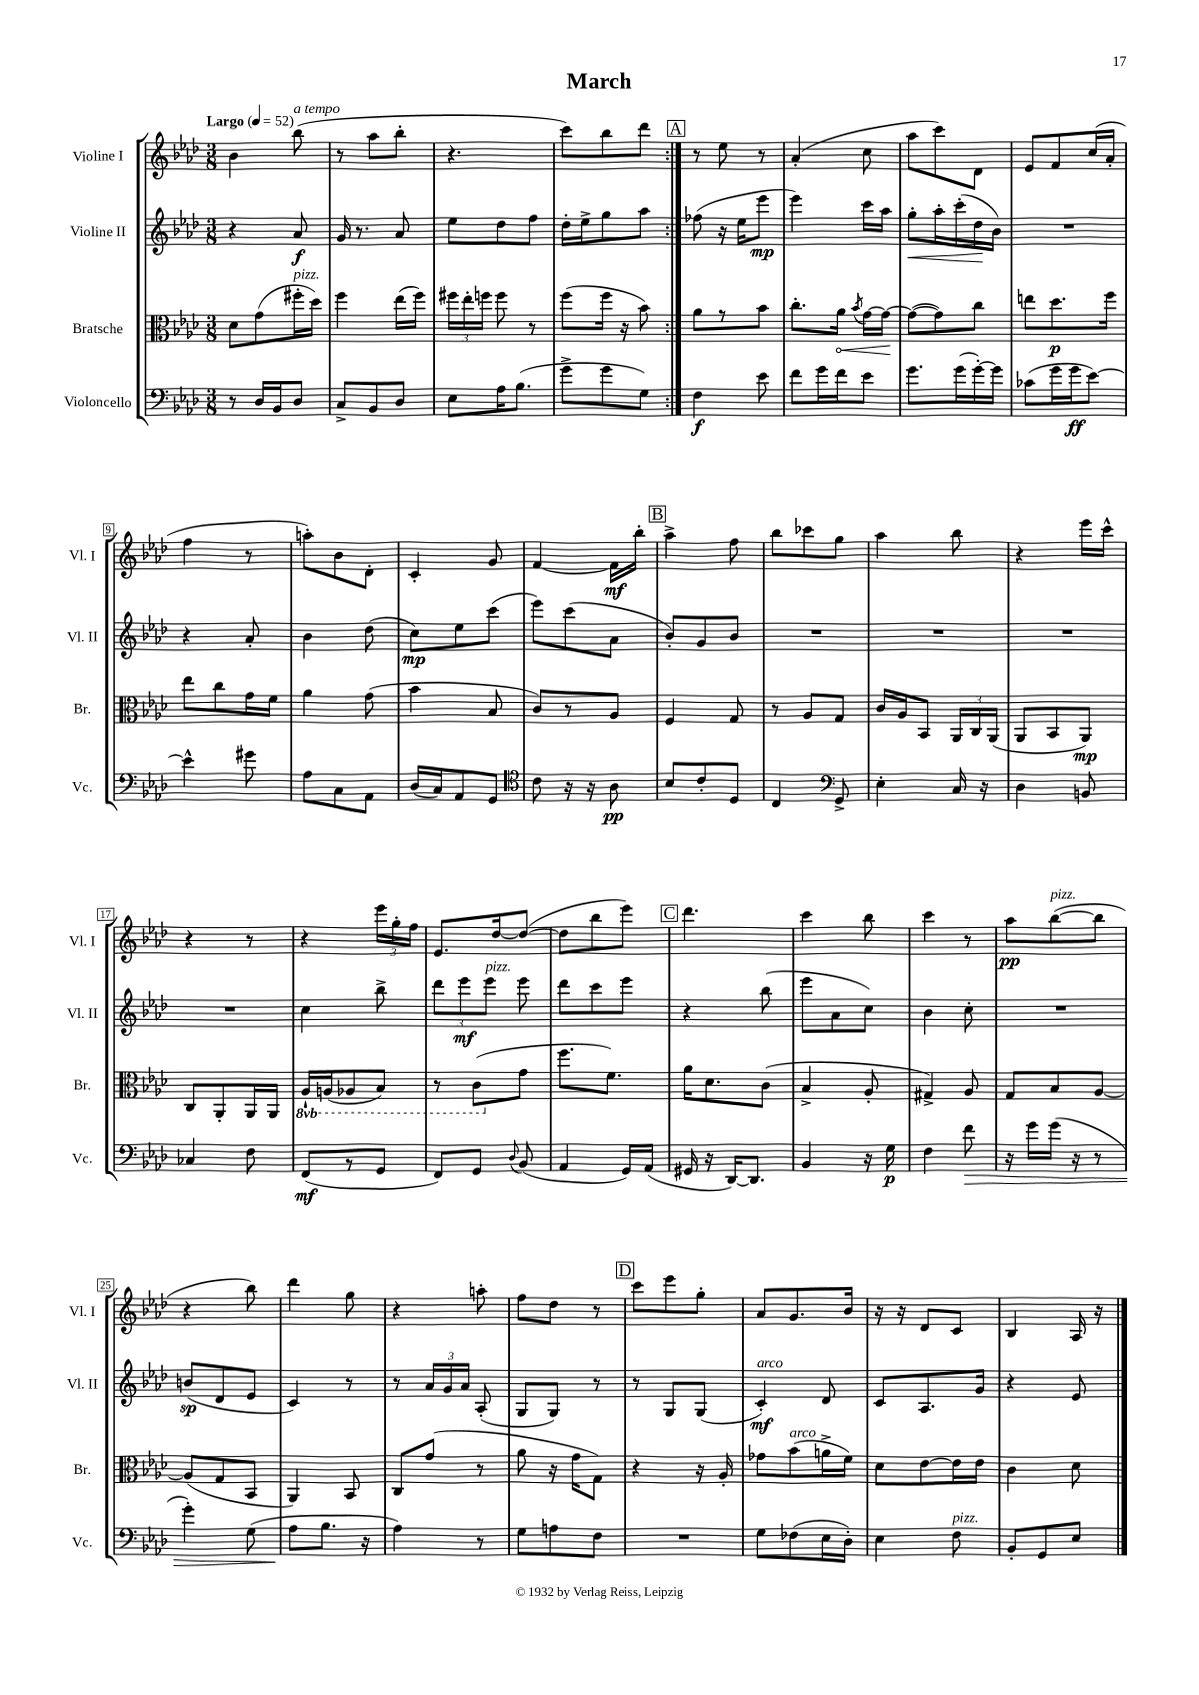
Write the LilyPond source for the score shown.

\header { title = "March" }
<<
\new StaffGroup <<
\new Staff = "s0" \with { instrumentName = "Violine I" shortInstrumentName = "Vl. I" } {
    \clef treble \key aes \major \numericTimeSignature \time 3/8 \tempo "Largo" 4 = 52
    \autoBeamOff \repeat volta 2 { bes'4 bes''8^\markup { \italic "a tempo" }( |
    r8 aes''8[ bes''8]-. |
    r4. |
    c'''8[) bes''8 des'''8] | }
    \mark \markup { \box "A" } r8 ees''8 r8 |
    aes'4-.( c''8 |
    aes''8[ c'''8) des'8] |
    ees'8[ f'8 c''16( aes'16]-. |
    f''4 r8 |
    a''8[-.) bes'8 des'8]-. |
    c'4-. g'8 |
    f'4~ f'16[\mf bes''16]-. |
    \mark \markup { \box "B" } aes''4-> f''8 |
    bes''8[ ces'''8 g''8] |
    aes''4 bes''8 |
    r4 ees'''16[ c'''16]-^ |
    r4 r8 |
    r4 \tuplet 3/2 { ees'''16[ g''16-. f''16] } |
    ees'8.[ des''16~ des''8]~( |
    des''8[ bes''8 ees'''8]) |
    \mark \markup { \box "C" } des'''4. |
    c'''4 bes''8 |
    c'''4 r8 |
    aes''8[\pp bes''8~^\markup { \italic "pizz." }( bes''8] |
    r4 bes''8) |
    des'''4 g''8 |
    r4 a''8-. |
    f''8[ des''8] r8 |
    \mark \markup { \box "D" } c'''8[ ees'''8 g''8]-. |
    aes'8[ g'8. bes'16] |
    r16 r16 des'8[ c'8] |
    bes4 aes16 r16 \bar "|." |
}
\new Staff = "s1" \with { instrumentName = "Violine II" shortInstrumentName = "Vl. II" } {
    \clef treble \key aes \major \numericTimeSignature \time 3/8
    \autoBeamOff \repeat volta 2 { r4 aes'8\f |
    g'16 r8. aes'8 |
    ees''8[ des''8 f''8] |
    des''16[-. ees''16-> g''8 aes''8] | }
    \mark \markup { \box "A" } fes''8( r16 ees''16[ ees'''8]\mp |
    ees'''4) c'''16[ aes''16] |
    g''8[-.\< aes''16-. c'''16-.( des''16\! bes'16]) |
    R4. |
    r4 aes'8-. |
    bes'4 des''8( |
    c''8[\mp) ees''8 c'''8]( |
    ees'''8[) c'''8( aes'8] |
    \mark \markup { \box "B" } bes'8[-.) g'8 bes'8] |
    R4. |
    R4. |
    R4. |
    R4. |
    c''4 bes''8-> |
    \tuplet 3/2 { des'''8[ ees'''8\mf ees'''8]^\markup { \italic "pizz." } } ees'''8 |
    des'''8[ c'''8 ees'''8] |
    \mark \markup { \box "C" } r4 bes''8( |
    ees'''8[ aes'8 c''8]) |
    bes'4 c''8-. |
    R4. |
    b'8[\sp( des'8 ees'8] |
    c'4) r8 |
    r8 \tuplet 3/2 { aes'16[ g'16 aes'16] } aes8-.( |
    g8[ g8]) r8 |
    \mark \markup { \box "D" } r8 g8[ g8]( |
    c'4-.\mf^\markup { \italic "arco" }) des'8 |
    c'8[ aes8. g'16] |
    r4 ees'8 \bar "|." |
}
\new Staff = "s2" \with { instrumentName = "Bratsche" shortInstrumentName = "Br." } {
    \clef alto \key aes \major \numericTimeSignature \time 3/8 \set Staff.ottavationMarkups = #ottavation-simple-ordinals
    \autoBeamOff \repeat volta 2 { des'8[ g'8( fis''16-.^\markup { \italic "pizz." } des''16]) |
    f''4 ees''16[( f''16]) |
    \tuplet 3/2 { fis''16[ ees''16-. f''16] } f''8 r8 |
    f''8[( f''16] r16 bes'8) | }
    \mark \markup { \box "A" } aes'8[ r8 bes'8] |
    c''8.[-. \once \override Hairpin.circled-tip = ##t aes'16]\< \acciaccatura { bes'8 } g'16[~ g'16]~\! |
    g'8[~( g'8) c''8] |
    e''8[ des''8.\p f''16] |
    ees''8[ c''8 g'16 f'16] |
    aes'4 g'8( |
    bes'4 bes8 |
    c'8[) r8 aes8] |
    \mark \markup { \box "B" } f4 g8 |
    r8 aes8[ g8] |
    c'16[ aes16 bes,8] \tuplet 3/2 { aes,16[ c16 aes,16]( } |
    aes,8[ bes,8 aes,8]\mp) |
    c8[ aes,8-. aes,16 aes,16] |
    \ottava #-1 aes,16[-! a,16( aes,8 bes,8]) |
    r8 c8[( \ottava #0 g'8] |
    f''8.[ f'8.]) |
    \mark \markup { \box "C" } aes'16[ des'8. c'8]( |
    bes4-> aes8-. |
    gis4->) aes8 |
    g8[ bes8 aes8]~ |
    aes8[( g8 bes,8] |
    aes,4) bes,8 |
    c8[ g'8]( r8 |
    aes'8 r16 g'16[ g8]) |
    \mark \markup { \box "D" } r4 r16 aes16-. |
    ges'8[ bes'8^\markup { \italic "arco" }( a'16-> f'16]) |
    des'8[ ees'8~ ees'16 ees'16] |
    c'4 des'8 \bar "|." |
}
\new Staff = "s3" \with { instrumentName = "Violoncello" shortInstrumentName = "Vc." } {
    \clef bass \key aes \major \numericTimeSignature \time 3/8
    \autoBeamOff \repeat volta 2 { r8 des16[ bes,16 des8] |
    c8[-> bes,8 des8] |
    ees8[ aes16 bes8.]( |
    g'8[-> g'8 g8]) | }
    \mark \markup { \box "A" } f4\f ees'8 |
    f'8[ g'16 f'16 ees'8] |
    g'8.[ g'16( g'16~-.) g'16] |
    ces'8[( g'16 g'16\ff ees'8]~) |
    ees'4-^ gis'8 |
    aes8[ c8 aes,8] |
    des16[( c16) aes,8 g,8] |
    \clef tenor c'8 r16 r16 aes8\pp |
    \mark \markup { \box "B" } bes8[ c'8-. des8] |
    c4 \clef bass g,8-> |
    ees4-. c16 r16 |
    des4 b,8 |
    ces4 f8 |
    f,8[\mf( r8 g,8] |
    f,8[) g,8] \appoggiatura { des8 } bes,8( |
    aes,4 g,16[) aes,16]( |
    \mark \markup { \box "C" } gis,16 r16 des,16[~) des,8.] |
    bes,4 r16 g16\p |
    f4 f'8\> |
    r16 g'16[ g'16]( r16 r8 |
    g'4-.) g8( |
    aes8[\! bes8.] r16 |
    aes4) r8 |
    g8[ a8 f8] |
    \mark \markup { \box "D" } R4. |
    g8[ fes8( ees16 des16]-.) |
    ees4 f8^\markup { \italic "pizz." } |
    bes,8[-. g,8 ees8] \bar "|." |
}
>>
>>
\layout { \context { \Score \override BarNumber.stencil = #(make-stencil-boxer 0.1 0.3 ly:text-interface::print) } }
